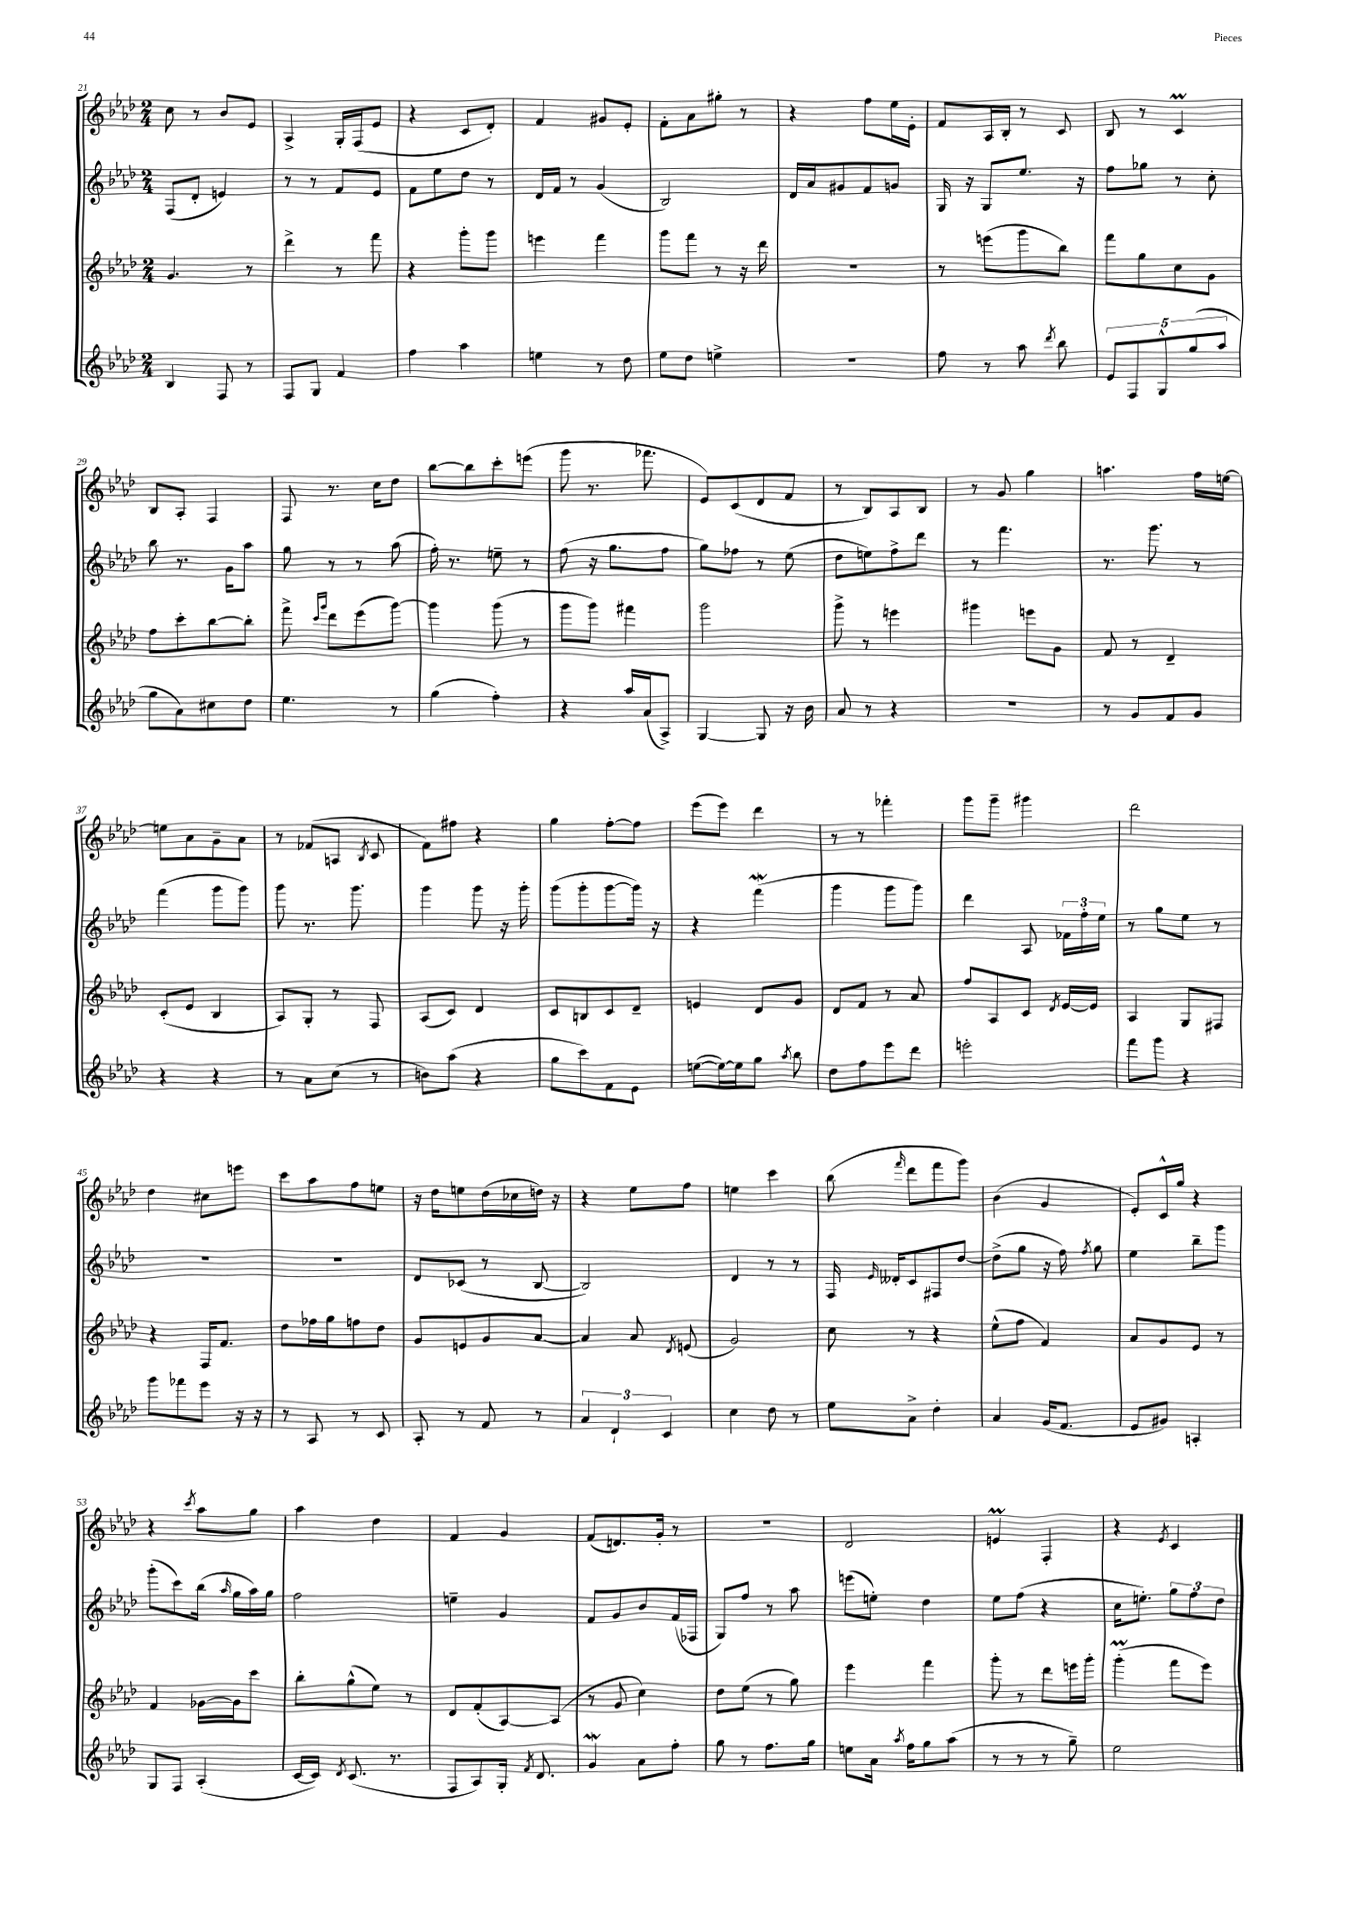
<<
\new StaffGroup <<
\new Staff = "s0" {
    \clef treble \key aes \major \numericTimeSignature \time 2/4
    \autoBeamOff c''8 r8 bes'8[ ees'8] |
    aes4-> g16[-. f16( ees'8] |
    r4 c'8[ des'8]-.) |
    f'4 gis'8[ ees'8]-. |
    f'8[-. aes'8 gis''8]-. r8 |
    r4 f''8[ ees''16 ees'16]-. |
    f'8[ aes16 bes16]-. r8 c'8 |
    bes8 r8 c'4\prall |
    bes8[ aes8]-. f4 |
    f8 r8. c''16[ des''8] |
    bes''8[~ bes''8 c'''8-. e'''8]( |
    g'''8 r8. fes'''8. |
    ees'8[) c'8( des'8 f'8] |
    r8 bes8[) aes8 bes8] |
    r8 g'8 g''4 |
    a''4. f''16[ e''16]~ |
    e''8[ aes'8 g'8-- aes'8] |
    r8 fes'8[( a8] \acciaccatura { bes8 } c'8 |
    f'8[) fis''8] r4 |
    g''4 f''8[~-. f''8] |
    ees'''8[( ees'''8]) des'''4 |
    r8 r8 fes'''4-. |
    g'''8[ g'''8]-- gis'''4 |
    des'''2 |
    des''4 cis''8[ e'''8] |
    c'''8[ aes''8 f''8 e''8] |
    r16 des''16[ e''8 des''16( ces''16 d''16]) r16 |
    r4 ees''8[ f''8] |
    e''4 c'''4 |
    bes''8( \grace { f'''16 } des'''8[ f'''8 g'''8]) |
    bes'4( g'4 |
    ees'8[-.) c'16-^ g''16] r4 |
    r4 \acciaccatura { c'''8 } aes''8[ g''8] |
    aes''4 des''4 |
    f'4 g'4 |
    f'8[( d'8.) g'16]-. r8 |
    r2 |
    des'2 |
    e'4\prall f4-. |
    r4 \acciaccatura { ees'8 } c'4 \bar "|." |
}
\new Staff = "s1" {
    \clef treble \key aes \major \numericTimeSignature \time 2/4
    \autoBeamOff f8[( des'8]-. e'4) |
    r8 r8 f'8[ ees'8] |
    f'8[ ees''8 des''8] r8 |
    des'16[ f'16] r8 g'4( |
    bes2) |
    des'16[ aes'16 gis'8 f'8 g'8] |
    g16 r16 g8[ ees''8.] r16 |
    f''8[ ges''8] r8 c''8-. |
    bes''8 r8. g'16[ aes''8] |
    g''8 r8 r8 aes''8( |
    f''16-.) r8. e''8-- r8 |
    f''8( r16 g''8.[ f''8] |
    g''8[) fes''8] r8 ees''8( |
    des''8[ e''8) f''8-> des'''8] |
    r8 f'''4. |
    r8. g'''8. r8 |
    f'''4( g'''8[ g'''8]) |
    g'''8 r8. g'''8. |
    g'''4 g'''8 r16 g'''16-. |
    g'''8[( g'''8-. g'''8~ g'''16]) r16 |
    r4 f'''4\mordent( |
    g'''4 g'''8[ g'''8]) |
    des'''4 aes8 \tuplet 3/2 { fes'16[ f''16-. ees''16] } |
    r8 g''8[ ees''8] r8 |
    R2 |
    R2 |
    des'8[ ces'8]( r8 bes8~ |
    bes2) |
    des'4 r8 r8 |
    f16 \grace { ees'16 } deses'16[-. c'8 fis8 des''8]~ |
    des''8[->( g''8] r16 f''16) \acciaccatura { f''8 } g''8 |
    ees''4 bes''8[-- g'''8] |
    g'''8[-.( c'''8) bes''16]( \grace { aes''16 } g''16[ aes''16) g''16] |
    f''2 |
    e''4-- g'4 |
    f'8[ g'8 bes'8 f'16( fes16] |
    g8[) f''8] r8 aes''8 |
    e'''8[( e''8]-.) des''4 |
    ees''8[ f''8]( r4 |
    c''16[ e''8.]-.) \tuplet 3/2 { g''8[ f''8 des''8] } \bar "|." |
}
\new Staff = "s2" {
    \clef treble \key aes \major \numericTimeSignature \time 2/4
    \autoBeamOff g'4. r8 |
    des'''4-> r8 f'''8 |
    r4 g'''8[-. g'''8] |
    e'''4 f'''4 |
    g'''8[ f'''8] r8 r16 des'''16 |
    R2 |
    r8 e'''8[( g'''8 bes''8]) |
    f'''8[ g''8 c''8 g'8] |
    f''8[ c'''8-. bes''8~ bes''8]-. |
    f'''8-> \grace { c'''16[ g'''16] } des'''8[ ees'''8( g'''8]~) |
    g'''4 g'''8( r8 |
    g'''8[ g'''8]) fis'''4 |
    g'''2 |
    g'''8-> r8 e'''4 |
    gis'''4 e'''8[ g'8] |
    f'8 r8 des'4-- |
    c'8[-.( ees'8] bes4 |
    aes8[) g8]-. r8 f8 |
    aes8[( c'8]) des'4 |
    c'8[ b8 c'8 des'8]-- |
    e'4 des'8[ g'8] |
    des'8[ f'8] r8 aes'8 |
    f''8[ aes8 c'8] \acciaccatura { des'8 } ees'16[~ ees'16] |
    aes4 g8[ fis8] |
    r4 f16[ f'8.] |
    des''8[ fes''16 g''16 f''8 des''8] |
    g'8[ e'8 g'8 aes'8]~ |
    aes'4 aes'8 \acciaccatura { des'8 } e'8( |
    g'2) |
    c''8 r8 r4 |
    ees''8[-^( f''8] f'4) |
    aes'8[ g'8 ees'8] r8 |
    f'4 ges'16[~ ges'16 c'''8] |
    bes''8[-. g''8-^( ees''8]) r8 |
    des'8[ f'8-.( aes8~) aes8]( |
    r8 g'8 c''4) |
    des''8[ ees''8]( r8 g''8) |
    ees'''4 f'''4 |
    g'''8-. r8 des'''8[ e'''16 g'''16]-. |
    g'''4-.\prall( f'''8[ ees'''8]) \bar "|." |
}
\new Staff = "s3" {
    \clef treble \key aes \major \numericTimeSignature \time 2/4
    \autoBeamOff bes4 f8 r8 |
    f8[ g8] f'4 |
    f''4 aes''4 |
    e''4 r8 des''8 |
    ees''8[ des''8] e''4-> |
    r2 |
    f''8 r8 aes''8 \acciaccatura { des'''8 } bes''8 |
    \tuplet 5/4 { ees'8[ f8 g8-^ g''8( aes''8] } |
    g''8[ aes'8) cis''8 des''8] |
    ees''4. r8 |
    g''4( f''4-.) |
    r4 aes''16[ aes'16( aes8]->) |
    g4~ g8 r16 bes'16 |
    aes'8 r8 r4 |
    R2 |
    r8 g'8[ f'8 g'8] |
    r4 r4 |
    r8 aes'8[ c''8]( r8 |
    b'8[) aes''8]( r4 |
    g''8[ c'''8) f'8 ees'8] |
    e''8[~( e''16~) e''16 g''8] \acciaccatura { aes''8 } bes''8 |
    des''8[ f''8 ees'''8 des'''8] |
    e'''2-. |
    f'''8[ g'''8] r4 |
    g'''8[ fes'''8 ees'''8] r16 r16 |
    r8 aes8 r8 c'8 |
    aes8-. r8 f'8 r8 |
    \tuplet 3/2 { aes'4 des'4-! c'4 } |
    c''4 des''8 r8 |
    ees''8[ aes'8]-> des''4-. |
    aes'4 g'16[( f'8.] |
    ees'8[ gis'8]) a4-. |
    g8[ f8] aes4-.( |
    c'16[~ c'16]) \acciaccatura { des'8 } c'8.( r8. |
    f8[ aes8) g16]-. \acciaccatura { f'8 } des'8. |
    g'4\mordent aes'8[ f''8]-. |
    g''8 r8 f''8.[ g''16] |
    e''8[ aes'16] \acciaccatura { aes''8 } f''16[ g''8 aes''8]( |
    r8 r8 r8 g''8--) |
    ees''2 \bar "|." |
}
>>
>>
\layout { \context { \Score currentBarNumber = #21 } }
